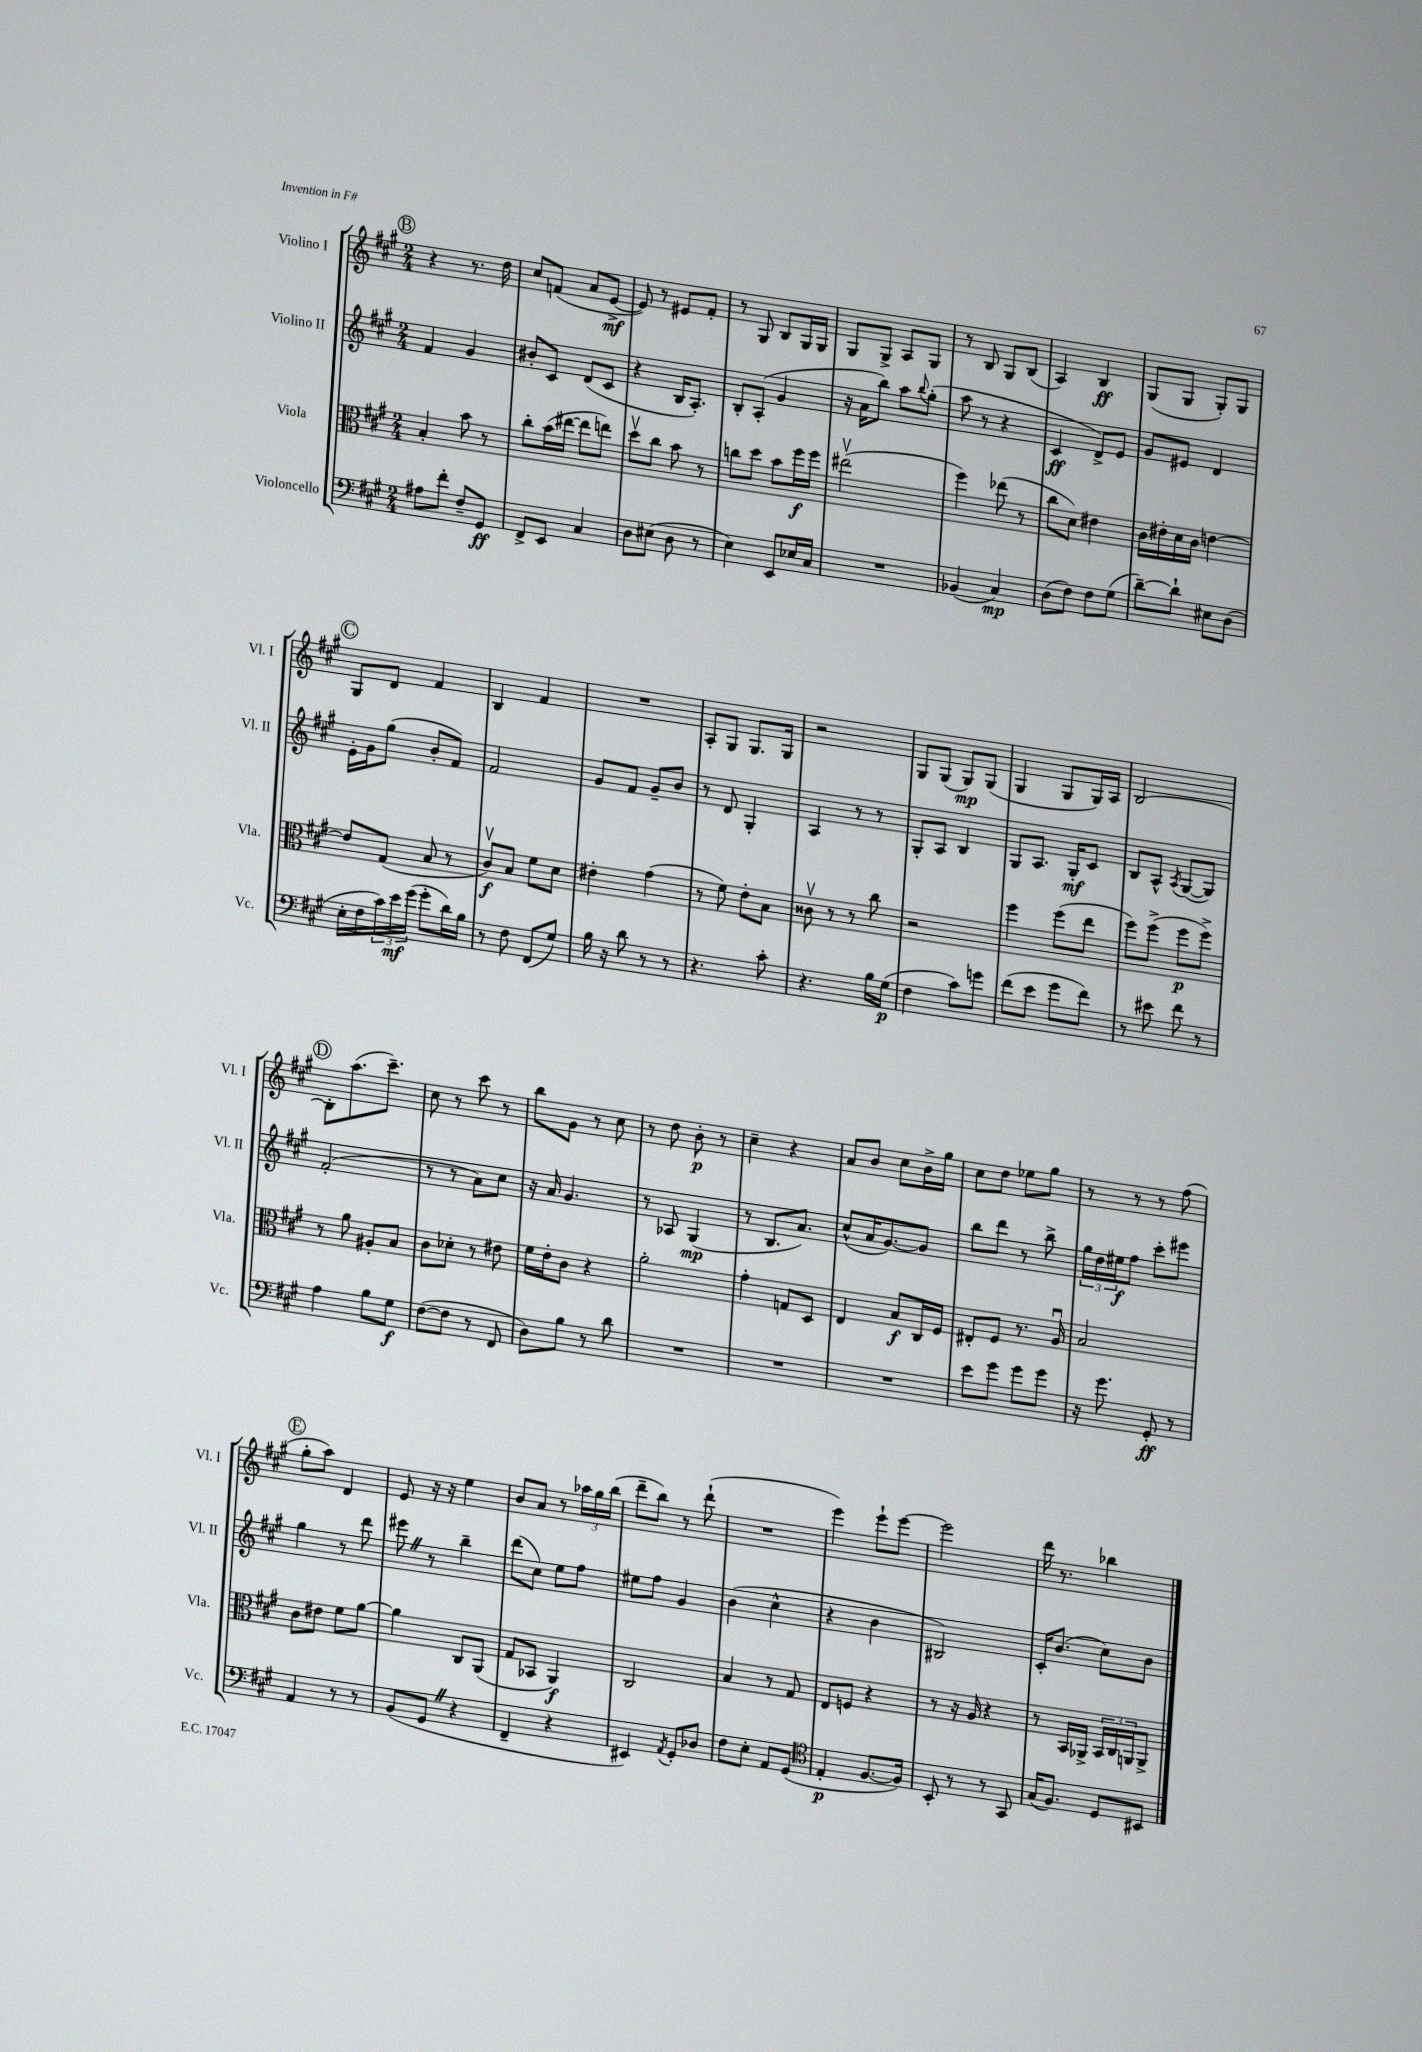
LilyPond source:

<<
\new StaffGroup <<
\new Staff = "s0" \with { instrumentName = "Violino I" shortInstrumentName = "Vl. I" } {
    \clef treble \key a \major \numericTimeSignature \time 2/4
    \mark \markup { \circle "B" } r4 r8. d''16 |
    cis''8 f'8( a'8 e'8~->\mf |
    e'8) r8 eis'8 fis'8-. |
    r8 gis8 b8 gis16 gis16 |
    gis8 gis8-> a8 gis8 |
    r8 b8 gis8 b8( |
    a4) b4\ff |
    gis8( gis8 gis8-.) gis8 |
    \mark \markup { \circle "C" } gis8 d'8 fis'4 |
    b4 fis'4 |
    R2 |
    a8-. gis8 gis8. gis16 |
    r2 |
    gis8 gis8( gis8\mp) gis8( |
    gis4 gis8 gis16) a16 |
    b2~ |
    \mark \markup { \circle "D" } b8-. a''8.( cis'''8.--) |
    cis''8 r8 cis'''8 r8 |
    b''8 gis'8 r8 cis''8 |
    r8 d''8 b'8-.\p r8 |
    cis''4-- r4 |
    a'8 b'8 cis''8 b'16-> gis''16 |
    cis''8 d''8 ees''8 gis''8 |
    r8 r8 r8 fis''8( |
    \mark \markup { \circle "E" } gis''8-. a''8) d'4 |
    e'8 r16 r16 e''4 |
    b'8 a'8 r8 \tuplet 3/2 { aes''16 gis''16 b''16( } |
    d'''8-- b''8) r8 d'''8-!( |
    R2 |
    e'''4) e'''8-! e'''8~ |
    e'''2 |
    d'''16 r8. bes''4 \bar "|." |
}
\new Staff = "s1" \with { instrumentName = "Violino II" shortInstrumentName = "Vl. II" } {
    \clef treble \key a \major \numericTimeSignature \time 2/4
    \mark \markup { \circle "B" } fis'4 gis'4 |
    bis'8-. cis'8 d'8( cis'8 |
    r4 b16 a8.-.) |
    b8-. a8-.( gis'4 |
    r16 a'16 b''8) a''8 \appoggiatura { b''8 } gis''8-.( |
    a''8 r8 r4 |
    cis'4\ff d'8->) e'8 |
    gis'8 eis'8 d'4 |
    \mark \markup { \circle "C" } e'16-. gis'16 gis''8( b'8-. fis'8) |
    fis'2 |
    gis'8 fis'8 gis'8-- b'8 |
    r8 d'8 gis4-. |
    a4 r8 r8 |
    gis8-. a8 b4 |
    gis8 a8. gis16-.\mf cis'8 |
    b8 a8-^ \acciaccatura { a8 } gis8~( gis8) |
    \mark \markup { \circle "D" } fis'2-.( |
    r8 r8 a'8) cis''8 |
    r16 a'16 gis'4. |
    r8 aes8 gis4\mp( |
    r8 b8. a'8.) |
    cis''8-^( a'16 gis'8.~) gis'8 |
    b''8 d'''8 r8 b''8-> |
    \tuplet 3/2 { gis''16 d''16 eis''16\f } fis''8 cis'''8-. eis'''8 |
    \mark \markup { \circle "E" } gis''4 r8 d'''8 |
    eis'''8 \once \override BreathingSign.text = \markup { \musicglyph "scripts.caesura.straight" } \breathe r8 b''4-- |
    d'''8( cis''8) e''8 fis''8 |
    eis''8 fis''8 gis'4 |
    b'4( cis''4-^ |
    r4 b'4 |
    bis2) |
    cis'16-. b'8.( cis''8) b'8 \bar "|." |
}
\new Staff = "s2" \with { instrumentName = "Viola" shortInstrumentName = "Vla." } {
    \clef alto \key a \major \numericTimeSignature \time 2/4
    \mark \markup { \circle "B" } b4-. b'8 r8 |
    cis''8-. b'16( eis''16~ eis''8 e''8) |
    d''8\upbow cis''8 b'8 r8 |
    c''8 d''8 b'8 fis''16\f fis''16 |
    eis''2\upbow( |
    fis''4) ees''8( r8 |
    cis''8 d'8) eis'4 |
    cis'16 eis'16-. d'16 cis'16 e'4~ |
    \mark \markup { \circle "C" } e'8 gis8( b8 r8 |
    cis'8\upbow\f) b8 fis'8 d'8 |
    eis'4-. gis'4( |
    r8 fis'8) e'8-. b8 |
    cisis'8\upbow r8 r8 cis''8 |
    r2 |
    fis''4 fis''8( e''8 |
    fis''8) fis''8->( fis''8\p fis''8->) |
    \mark \markup { \circle "D" } r8 a'8 ais8-. b8 |
    cis'8 des'8-. r8 eis'8 |
    fis'16 e'16-. cis'8 r4 |
    a'2-. |
    gis'4-. g8 d8 |
    e4 b8\f cis16 fis16 |
    eis8-. fis8 r8. a16\downbow |
    b2 |
    \mark \markup { \circle "E" } cis'8 eis'8 fis'8 a'8~ |
    a'4 cis8 a,8( |
    gis8 bes,8 a,4\f) |
    cis2 |
    b4 r8 gis8 |
    e8 f8 r4 |
    r8 r16 a16 r4 |
    r8 b,16 aes,16-> \tuplet 3/2 { b,16 cis16 a,16 } a,8-> \bar "|." |
}
\new Staff = "s3" \with { instrumentName = "Violoncello" shortInstrumentName = "Vc." } {
    \clef bass \key a \major \numericTimeSignature \time 2/4
    \mark \markup { \circle "B" } ais8 fis'8-. fis8-- gis,8\ff |
    fis,8-> e,8 cis4 |
    d8 eis8( d8 r8 |
    e4) e,8 ees16 cis16 |
    R2 |
    bes,4( cis4\mp) |
    d8( fis8) fis8 gis8( |
    d'8~--) d'8-! eis8 d8( |
    \mark \markup { \circle "C" } e16-. fis16 \tuplet 3/2 { cis'16) e'16\mf gis'16( } gis'8-. d'16) b16 |
    r8 fis8 fis,8( gis8) |
    b16 r16 d'8 r8 r8 |
    r4. cis'8-. |
    r4. b16 gis16\p( |
    fis4 cis'8) g'8 |
    fis'8( e'8 gis'8 fis'8) |
    r8 eis'8 fis'8 r8 |
    \mark \markup { \circle "D" } a4 b8 gis8\f |
    fis8~( fis8 r8 fis,8 |
    d8) b8 r8 d'8 |
    R2 |
    R2 |
    R2 |
    e'8 gis'8 gis'8 gis'8 |
    r16 gis'8. gis,8-.\ff r8 |
    \mark \markup { \circle "E" } a,4 r8 r8 |
    b,8( gis,8 \once \override BreathingSign.text = \markup { \musicglyph "scripts.caesura.straight" } \breathe r4 |
    fis,4-- r4 |
    eis,4) \acciaccatura { a,8 } gis,8-. des8 |
    fis8 e8-. a,8 gis,8( |
    \clef tenor e4-.\p fis8.~ fis16) |
    b,8-. r8 r8 gis,8 |
    gis16( fis8.) d8 bis,8 \bar "|." |
}
>>
>>
\layout { \context { \Score \remove "Bar_number_engraver" } }
